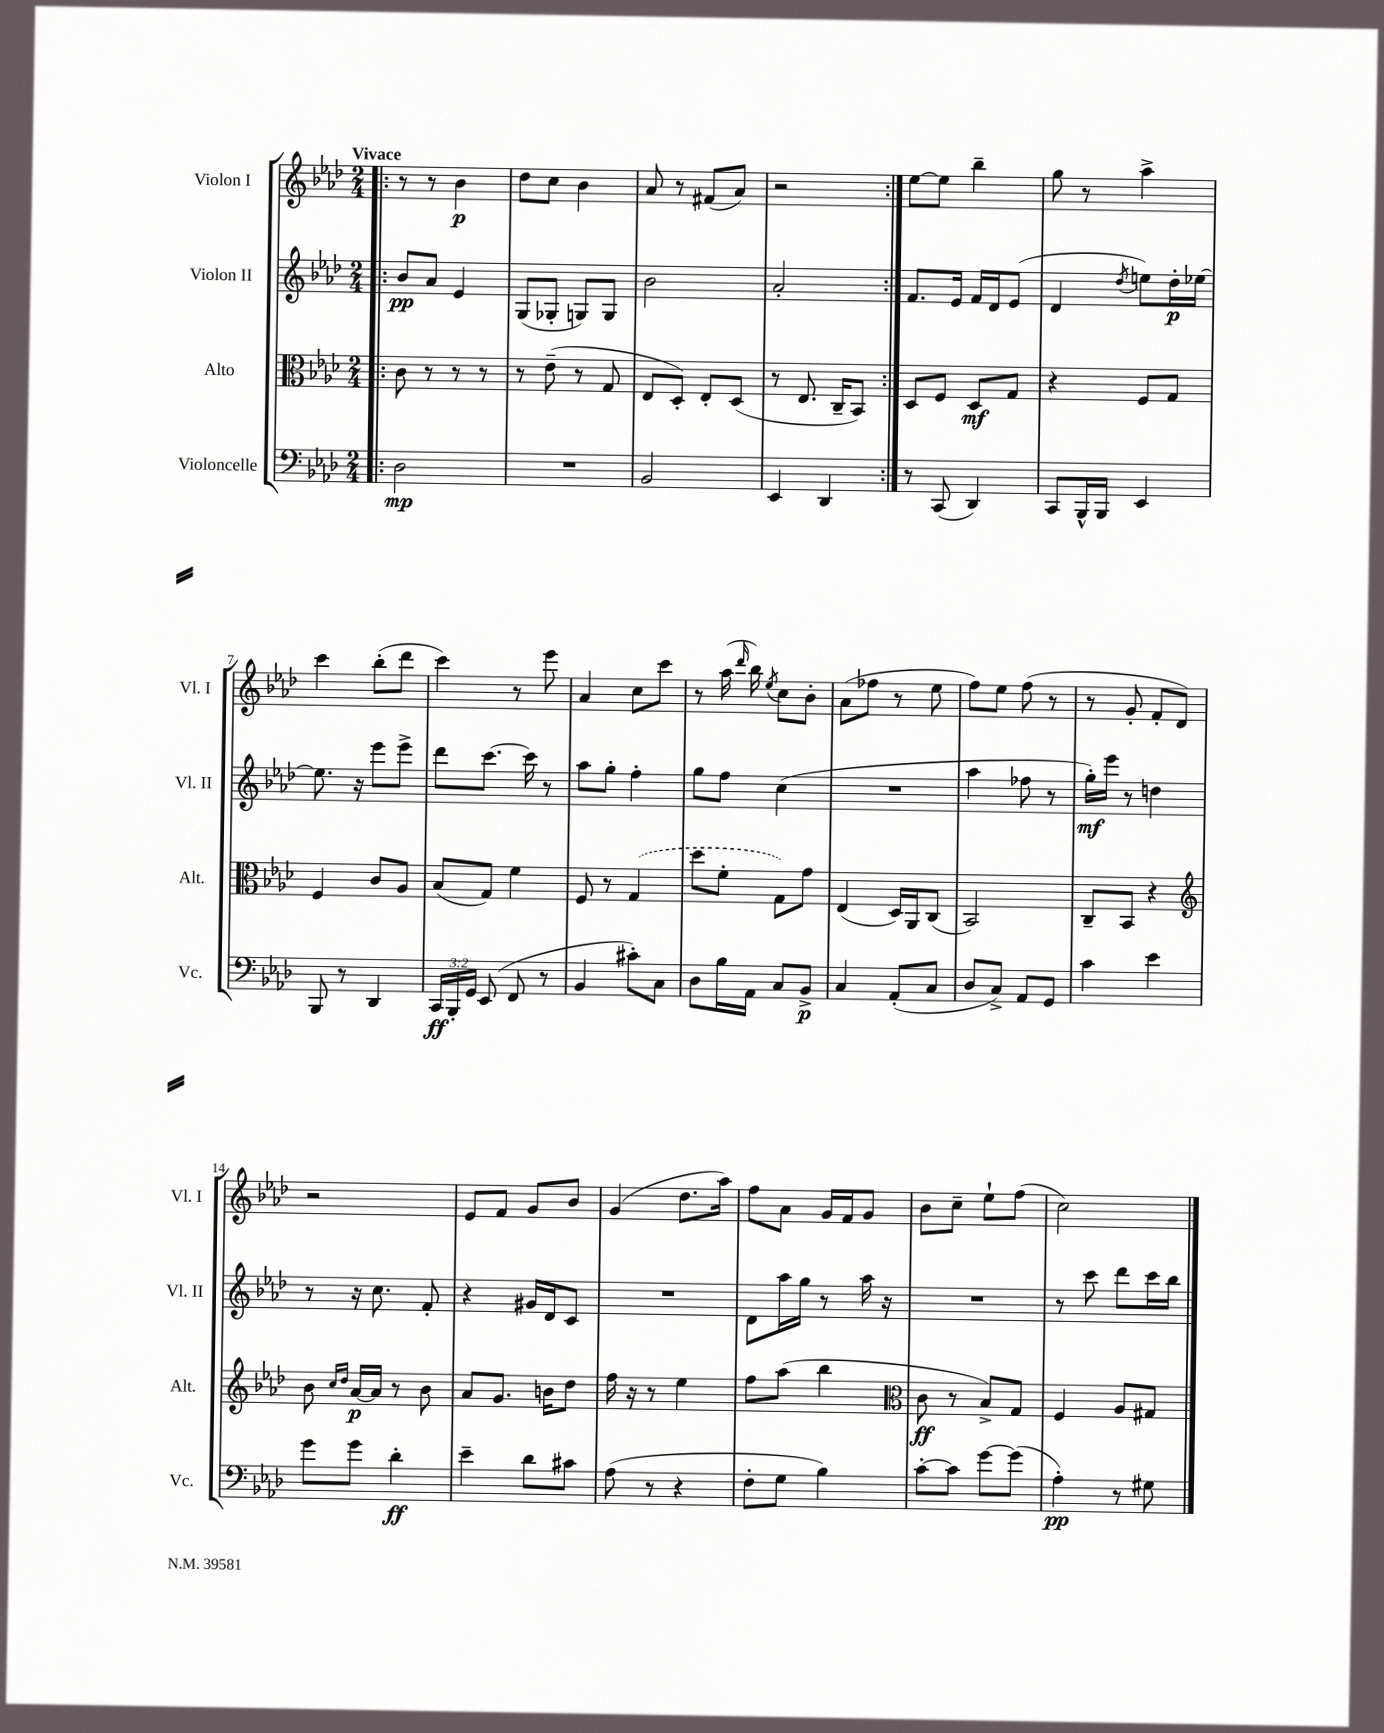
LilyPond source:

<<
\new StaffGroup <<
\new Staff = "s0" \with { instrumentName = "Violon I" shortInstrumentName = "Vl. I" } {
    \clef treble \key aes \major \numericTimeSignature \time 2/4 \tempo "Vivace"
    \autoBeamOff \repeat volta 2 { \bar ".|:" r8 r8 bes'4\p |
    des''8[ c''8] bes'4 |
    aes'8 r8 fis'8[( aes'8]) |
    r2 | }
    ees''8[~ ees''8] bes''4-- |
    g''8 r8 aes''4-> |
    c'''4 bes''8[-.( des'''8] |
    c'''4) r8 ees'''8 |
    aes'4 c''8[ c'''8] |
    r8 aes''16( \grace { des'''16 } bes''16) \acciaccatura { ees''8 } c''8[ bes'8]-. |
    aes'8[( fes''8] r8 ees''8 |
    f''8[) ees''8] f''8( r8 |
    r8 g'8-. f'8[-. des'8]) |
    r2 |
    ees'8[ f'8] g'8[ bes'8] |
    g'4( des''8.[ aes''16]) |
    f''8[ aes'8] g'16[ f'16 g'8] |
    bes'8[ c''8]-- ees''8[-! f''8]( |
    c''2) \bar "|." |
}
\new Staff = "s1" \with { instrumentName = "Violon II" shortInstrumentName = "Vl. II" } {
    \clef treble \key aes \major \numericTimeSignature \time 2/4
    \autoBeamOff \repeat volta 2 { \bar ".|:" bes'8[\pp aes'8] ees'4 |
    g8[( ges8]-. g8[) g8] |
    bes'2 |
    aes'2-. | }
    f'8.[ ees'16] f'16[ des'16 ees'8]( |
    des'4 \acciaccatura { des''8 } e''8[) des''16-.\p ees''16]~ |
    ees''8. r16 ees'''8[ ees'''8]-> |
    des'''8[ c'''8.]~ c'''16 r8 |
    aes''8[ g''8]-. f''4-. |
    g''8[ f''8] c''4( |
    R2 |
    aes''4 fes''8 r8 |
    g''16[-.\mf) ees'''16] r8 d''4 |
    r8 r16 c''8. f'8-. |
    r4 gis'16[ des'16 c'8] |
    R2 |
    des'8[ aes''16 g''16] r8 aes''16 r16 |
    R2 |
    r8 c'''8 des'''8[ c'''16 bes''16] \bar "|." |
}
\new Staff = "s2" \with { instrumentName = "Alto" shortInstrumentName = "Alt." } {
    \clef alto \key aes \major \numericTimeSignature \time 2/4
    \autoBeamOff \repeat volta 2 { \bar ".|:" c'8 r8 r8 r8 |
    r8 ees'8--( r8 g8 |
    ees8[ des8]-.) ees8[-. des8]( |
    r8 ees8. c16[-- bes,8]) | }
    des8[ f8] des8[\mf g8] |
    r4 f8[ g8] |
    f4 c'8[ aes8] |
    bes8[( g8]) f'4 |
    f8 r8 \once \slurDashed g4( |
    des''8[ f'8]-. g8[) g'8] |
    ees4( des16[) aes,16 c8]( |
    bes,2) |
    c8[-- bes,8] r4 |
    \clef treble bes'8 \grace { c''16[ des''16] } aes'16[~\p aes'16] r8 bes'8 |
    aes'8[ g'8.] b'16[ des''8] |
    f''16 r16 r8 ees''4 |
    f''8[ aes''8]( bes''4 |
    \clef alto c'8\ff r8 bes8[->) g8] |
    f4 aes8[ gis8] \bar "|." |
}
\new Staff = "s3" \with { instrumentName = "Violoncelle" shortInstrumentName = "Vc." } {
    \clef bass \key aes \major \numericTimeSignature \time 2/4 \override Staff.TupletNumber.text = #tuplet-number::calc-fraction-text
    \autoBeamOff \repeat volta 2 { \bar ".|:" des2\mp |
    R2 |
    bes,2 |
    ees,4 des,4 | }
    r8 c,8( des,4) |
    c,8[ bes,,16-^ bes,,16] ees,4 |
    bes,,8 r8 des,4 |
    \tuplet 3/2 { c,16[\ff bes,,16-. g,16] } ees,8( f,8 r8 |
    bes,4 cis'8[-.) c8] |
    des8[ bes16 aes,16] c8[ bes,8]->\p |
    c4 aes,8[-.( c8] |
    des8[ c8]->) aes,8[ g,8] |
    c'4 ees'4 |
    g'8[ g'8] des'4-.\ff |
    ees'4-- des'8[ cis'8] |
    aes8( r8 r4 |
    f8[-. g8] bes4) |
    c'8[~-. c'8] g'8[~ g'8]( |
    aes4-.\pp) r8 gis8 \bar "|." |
}
>>
>>
